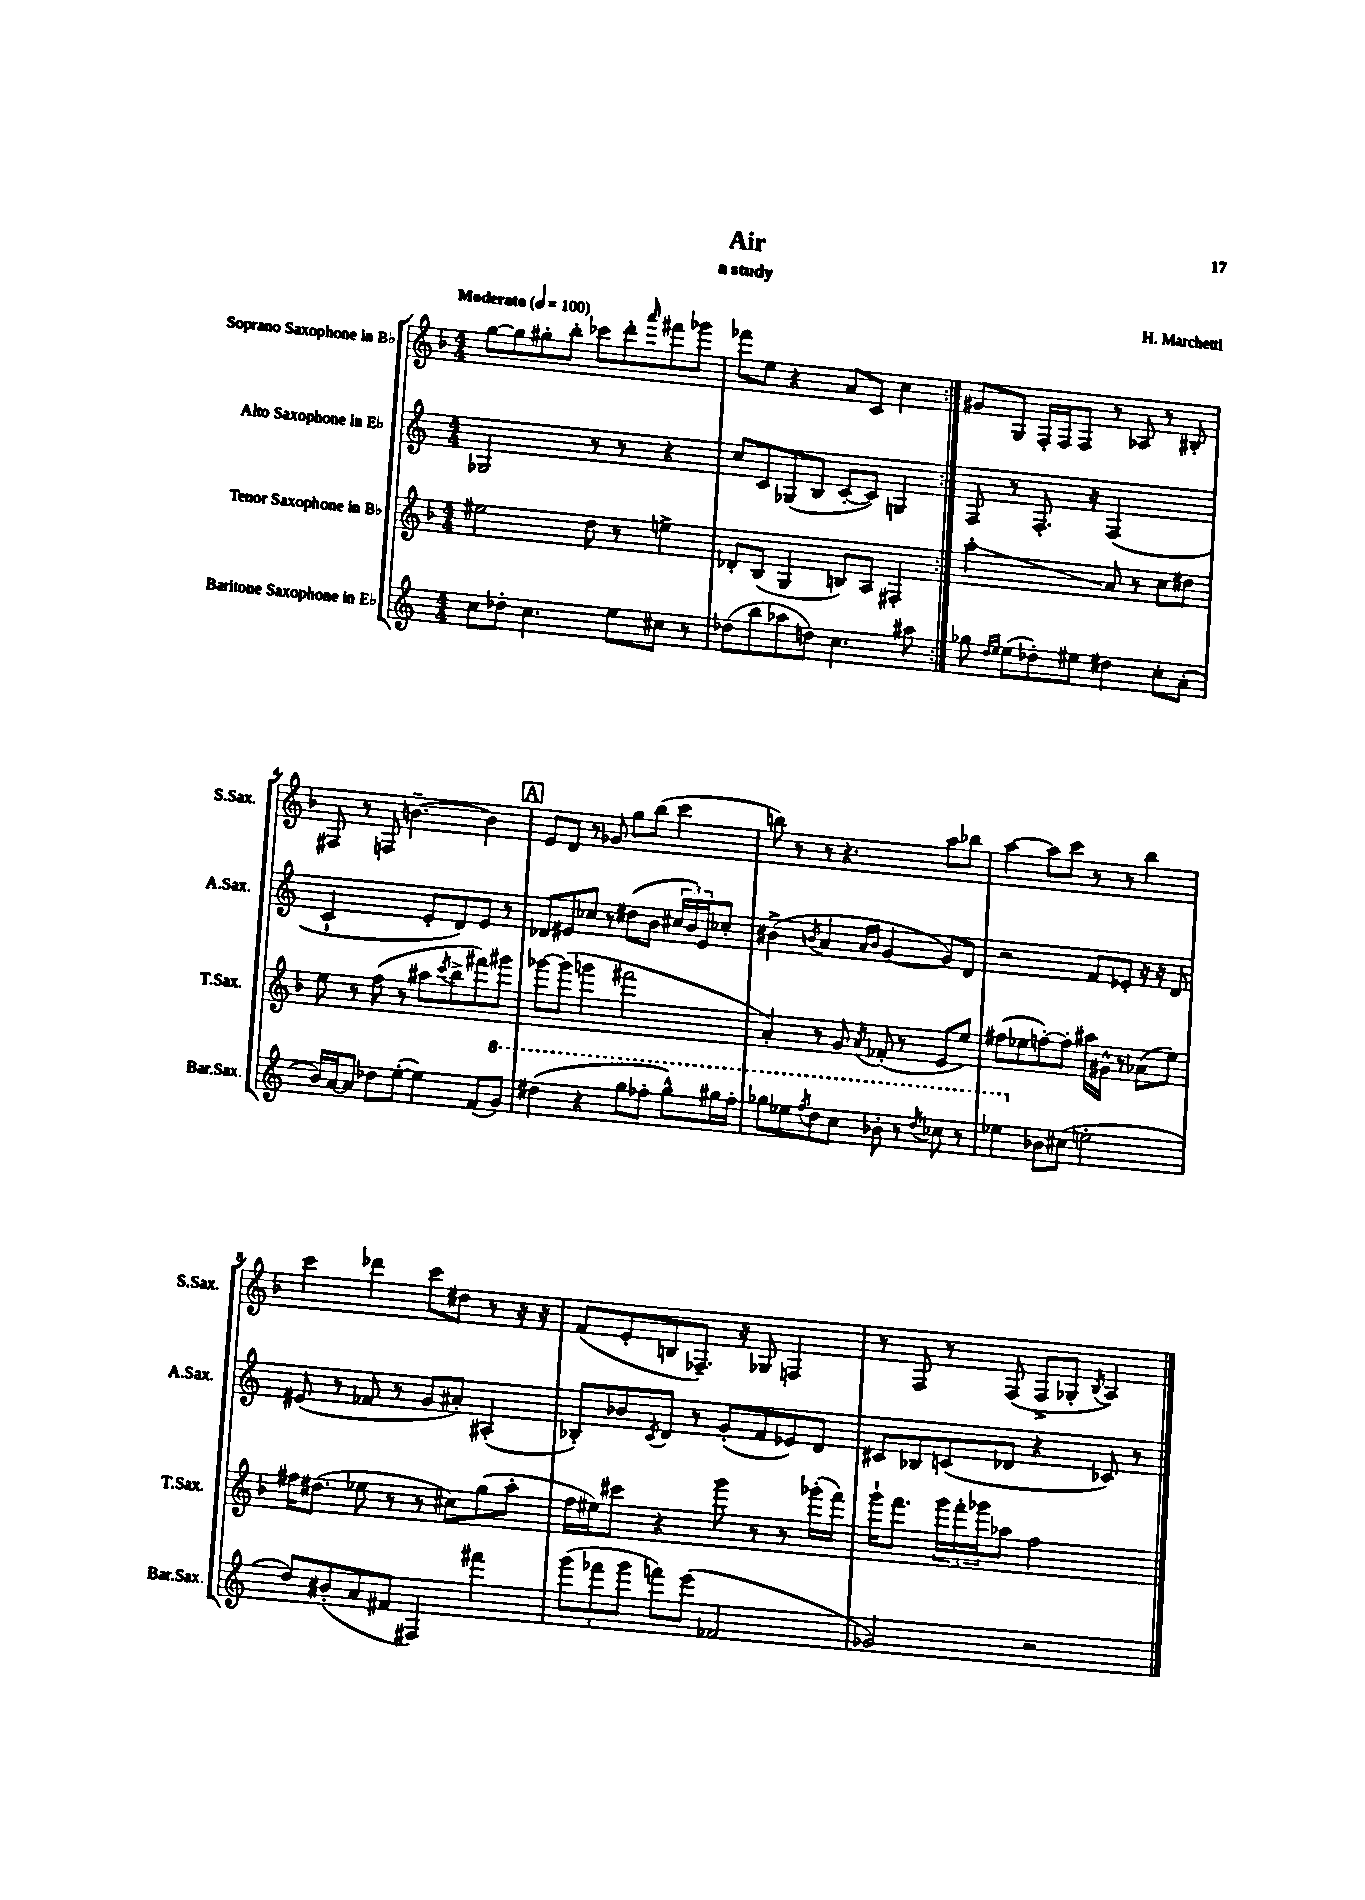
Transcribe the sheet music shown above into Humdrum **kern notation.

**kern	**kern	**kern	**kern
*staff4	*staff3	*staff2	*staff1
*clefG2	*clefG2	*clefG2	*clefG2
*k[]	*k[b-]	*k[]	*k[b-]
*M4/4	*M4/4	*M4/4	*M4/4
*MM100	*MM100	*MM100	*MM100
8cc	2ee#	2G-	[8gg
8dd-'	.	.	8gg]
4.cc	.	.	8gg#'
.	.	.	8bb-'
.	8dd	8r	8ccc-
8ee	8r	8r	8ddd'
.	.	.	16qqaaa
8cc#	4ee^	4r	8fff#
8r	.	.	8ggg-
=	=	=	=
(8dd-	8d-'	8cc	8fff-
8bb	(8B-	8c	8ee
8aa-	4G	(8G-	4r
8dd)	.	8B	.
4.cc	8B)	[8c'	8a
.	8A	8c])	8c
.	4F#'	4G	4cc
8aa#	.	.	.
=:|!	=:|!	=:|!	=:|!
8gg-	2aa'	8F	8g#
16qqdd	.	.	.
16qqee	.	.	.
(8ee	.	8r	8G
8dd-')	.	8.F'	16F'
.	.	.	16F
8ee#	.	.	8F
.	.	16r	.
4dd#	8a	(2F	8r
.	8r	.	8A-
8cc'	8cc	.	8r
(8a'	8dd#	.	8B#'
=	=	=	=
16b)	8ee	2c`	8F#
[16a	.	.	.
8a]	8r	.	8r
8dd-	(8ff	.	8F
([8ee'	8r	.	[4.b~
4ee])	8aa#	8e'	.
.	8qccc	.	.
.	8bb-^	8d)	.
(8f	8fff#)	8e	4b]
8gg)	8ggg#	8r	.
=	=	=	=
(4ddd#	[8ggg-	8d-	8e
.	(8ggg-]	8e#	8d
4r	4ggg	8cc-	8r
.	.	8r	8g-
8ggg	2fff#	(8dd#	8gg
8fff-'	.	8b	(8bb-
8ggg^^)	.	24cc#	4ccc
.	.	24b)	.
.	.	24e#	.
16ggg#	.	8cc-'	.
16fff-'	.	.	.
=	=	=	=
8ggg-	4a')	(4b#^	8bb)
8eee-	.	.	8r
8qfff	.	8qb	.
8ddd	8r	4a	8r
8ccc	8g	.	4.r
.	.	16qqa	.
.	8qa	16qqb	.
8bb-'	(8f-'	[4g	.
8r	8r	.	.
8qddd	.	.	.
8ccc-	8e	8g])	8aa
8r	8ee)	8d	8bb-
=	=	=	=
4eee-	(8ff#	2r	[4aa
.	8ee-	.	.
8b-	[8ff')	.	8aa]
(8cc#	8ff']	.	8ccc
2ee'	16aa#	8f	8r
.	16g#^^	.	.
.	8r	8e-'	8r
.	(8a-	16r	4bb-
.	.	16r	.
.	8ee-)	8d	.
=	=	=	=
8dd)	16ff#	(8e#	4ccc
.	(8.dd#	.	.
(8b#'	.	8r	.
8a	8ee-	8f-	4ddd-
8f#	8r	8r	.
4F#)	8r	8g	8ccc
.	8cc#)	8a#')	8dd#
4fff#	(8gg	(4A#'	8r
.	8aa'	.	16r
.	.	.	16r
=	=	=	=
(12ggg	16ff	8B-')	(8f
.	16ee#)	.	.
12fff-	.	.	.
.	8ccc#	8b-	8e'
12ggg	.	.	.
.	.	8qc	.
8fff)	4r	8d	8B
(8eee	.	8r	8.F-~)
2f-	8ggg	(8g'	.
.	.	.	16r
.	8r	8f	8G-
.	8r	8e-)	4F
.	(16ggg-'	8d	.
.	16fff)	.	.
=	=	=	=
2g-)	16ggg`	8c#	8r
.	8.fff	.	.
.	.	8B-	8F
.	24ggg	(8c	8r
.	24fff'	.	.
.	24ggg-	.	.
.	8aa-	8d-	(8F
2r	2ff	4r	8F^
.	.	.	8G-'
.	.	.	8qB-
.	.	8c-)	4A)
.	.	8r	.
==	==	==	==
*-	*-	*-	*-
